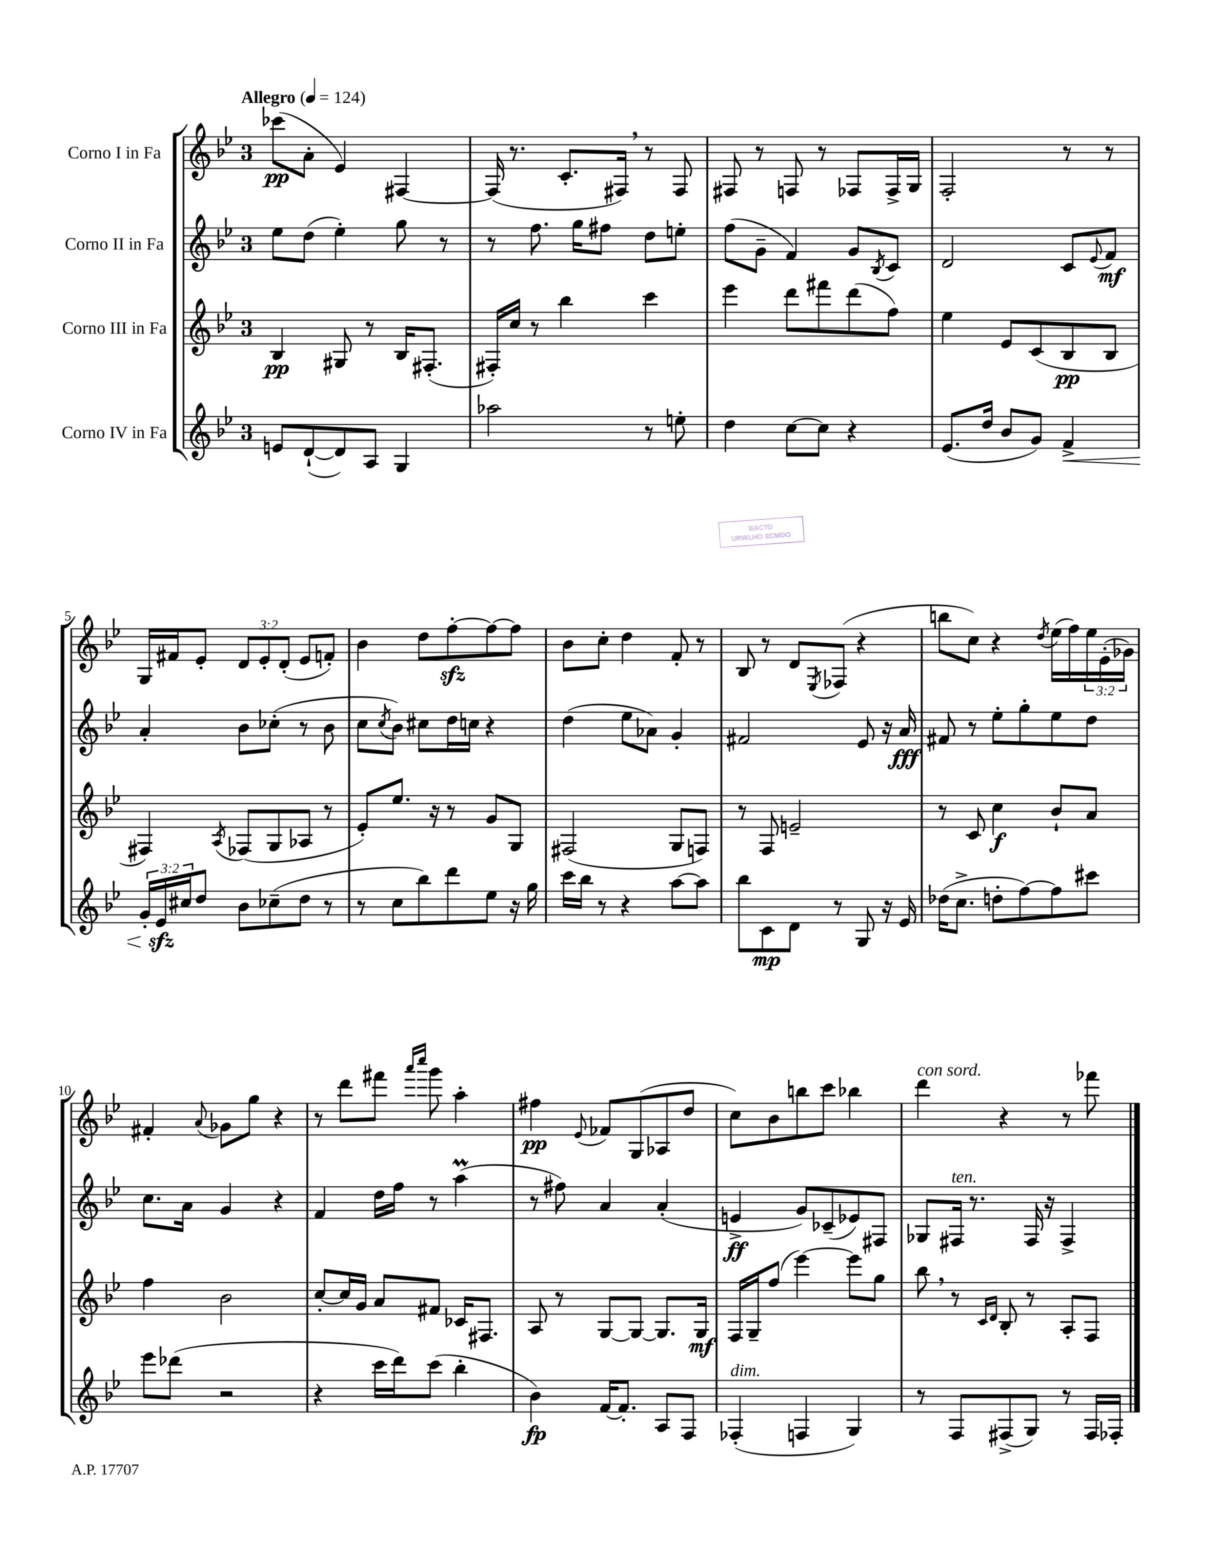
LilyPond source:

<<
\new StaffGroup <<
\new Staff = "s0" \with { instrumentName = "Corno I in Fa" } {
    \clef treble \key bes \major \once \override Staff.TimeSignature.style = #'single-digit \time 3/4 \override Staff.TupletNumber.text = #tuplet-number::calc-fraction-text \tempo "Allegro" 4 = 124
    ces'''8\pp( a'8-. ees'4) fis4~ |
    fis16( r8. c'8.-. fis16) \breathe r8 fis8 |
    fis8 r8 f8 r8 fes8 fes16-> g16 |
    f2-. r8 r8 |
    g16 fis'16 ees'8-. \tuplet 3/2 { d'8 ees'8-. d'8-.( } ees'8 f'8-.) |
    bes'4 d''8 f''8~-.\sfz f''8~ f''8 |
    bes'8 c''8-. d''4 f'8-. r8 |
    bes8 r8 d'8 \acciaccatura { ees8 } fes8( r4 |
    b''8 c''8) r4 \acciaccatura { d''8 } ees''16( f''16) \tuplet 3/2 { ees''16 ees'16-.( ges'16) } |
    fis'4-. \appoggiatura { a'8 } ges'8 g''8 r4 |
    r8 d'''8 fis'''8 \grace { a'''16 c''''16 } g'''8 a''4-. |
    fis''4\pp \appoggiatura { ees'8 } fes'8 g8( aes8 d''8 |
    c''8) bes'8 b''8 c'''8 bes''4 |
    d'''4^\markup { \italic "con sord." } r4 r8 fes'''8 \bar "|." |
}
\new Staff = "s1" \with { instrumentName = "Corno II in Fa" } {
    \clef treble \key bes \major \once \override Staff.TimeSignature.style = #'single-digit \time 3/4
    ees''8 d''8( ees''4-.) g''8 r8 |
    r8 f''8. g''16 fis''8 d''8 e''8-. |
    f''8( g'8-- f'4) g'8 \acciaccatura { bes8 } c'8 |
    d'2 c'8 \appoggiatura { ees'8 } f'8\mf |
    a'4-. bes'8 ces''8-.( r8 bes'8 |
    c''8 \acciaccatura { c''8 } bes'8) cis''8 d''16 c''16 r4 |
    d''4( ees''8 aes'8) g'4-. |
    fis'2 ees'8 r16 a'16\fff |
    fis'8 r8 ees''8-. g''8-. ees''8 d''8 |
    c''8. a'16 g'4 r4 |
    f'4 d''16 f''16 r8 a''4\prall( |
    r8 fis''8) a'4 a'4-.( |
    e'4->\ff g'8) ces'8--( ees'8) fis8 |
    ges8 fis16^\markup { \italic "ten." } r8. fis16 r16 fis4-> \bar "|." |
}
\new Staff = "s2" \with { instrumentName = "Corno III in Fa" } {
    \clef treble \key bes \major \once \override Staff.TimeSignature.style = #'single-digit \time 3/4
    bes4\pp gis8 r8 bes16 fis8.-.( |
    fis16-.) c''16 r8 bes''4 c'''4 |
    ees'''4 d'''8 fis'''8 d'''8( f''8) |
    ees''4 ees'8 c'8( bes8\pp bes8 |
    fis4) \acciaccatura { a8 } fes8( g8 aes8 r8 |
    ees'8-.) ees''8. r16 r8 g'8 g8 |
    fis2( g8 f8) |
    r8 f8 e'2-- |
    r8 c'8 c''4\f bes'8-! a'8 |
    f''4 bes'2 |
    c''8~-. c''16 g'16 a'8 fis'8 ces'16 fis8. |
    a8 r8 g8~ g8~ g8. g16\mf |
    f16 g16-- f''8( ees'''4~) ees'''8 g''8 |
    bes''8 \breathe r8 \grace { c'16 d'16 } bes8-. r8 a8-. f8 \bar "|." |
}
\new Staff = "s3" \with { instrumentName = "Corno IV in Fa" } {
    \clef treble \key bes \major \once \override Staff.TimeSignature.style = #'single-digit \time 3/4 \override Staff.TupletNumber.text = #tuplet-number::calc-fraction-text
    e'8 d'8~-!( d'8) a8 g4 |
    aes''2 r8 e''8-. |
    d''4 c''8~ c''8 r4 |
    ees'8.( d''16 bes'8 g'8) f'4->\< |
    \tuplet 3/2 { g'16-. ees'16\sfz\! cis''16 } d''8 bes'8 ces''8--( d''8 r8 |
    r8 c''8 bes''8) d'''8 ees''8 r16 g''16 |
    c'''16 bes''16 r8 r4 a''8~ a''8 |
    bes''8 c'8\mp d'8 r8 g8 r16 ees'16 |
    des''16( c''8.-> d''8-. f''8~) f''8 cis'''8 |
    ees'''8 des'''8( r2 |
    r4 c'''16 d'''16) c'''8( bes''4-. |
    bes'4\fp) f'16~ f'8.-. a8 f8 |
    fes4-.^\markup { \italic "dim." }( f4 g4) |
    r8 f8 fis8->( g8) r8 fis16 fes16-. \bar "|." |
}
>>
>>
